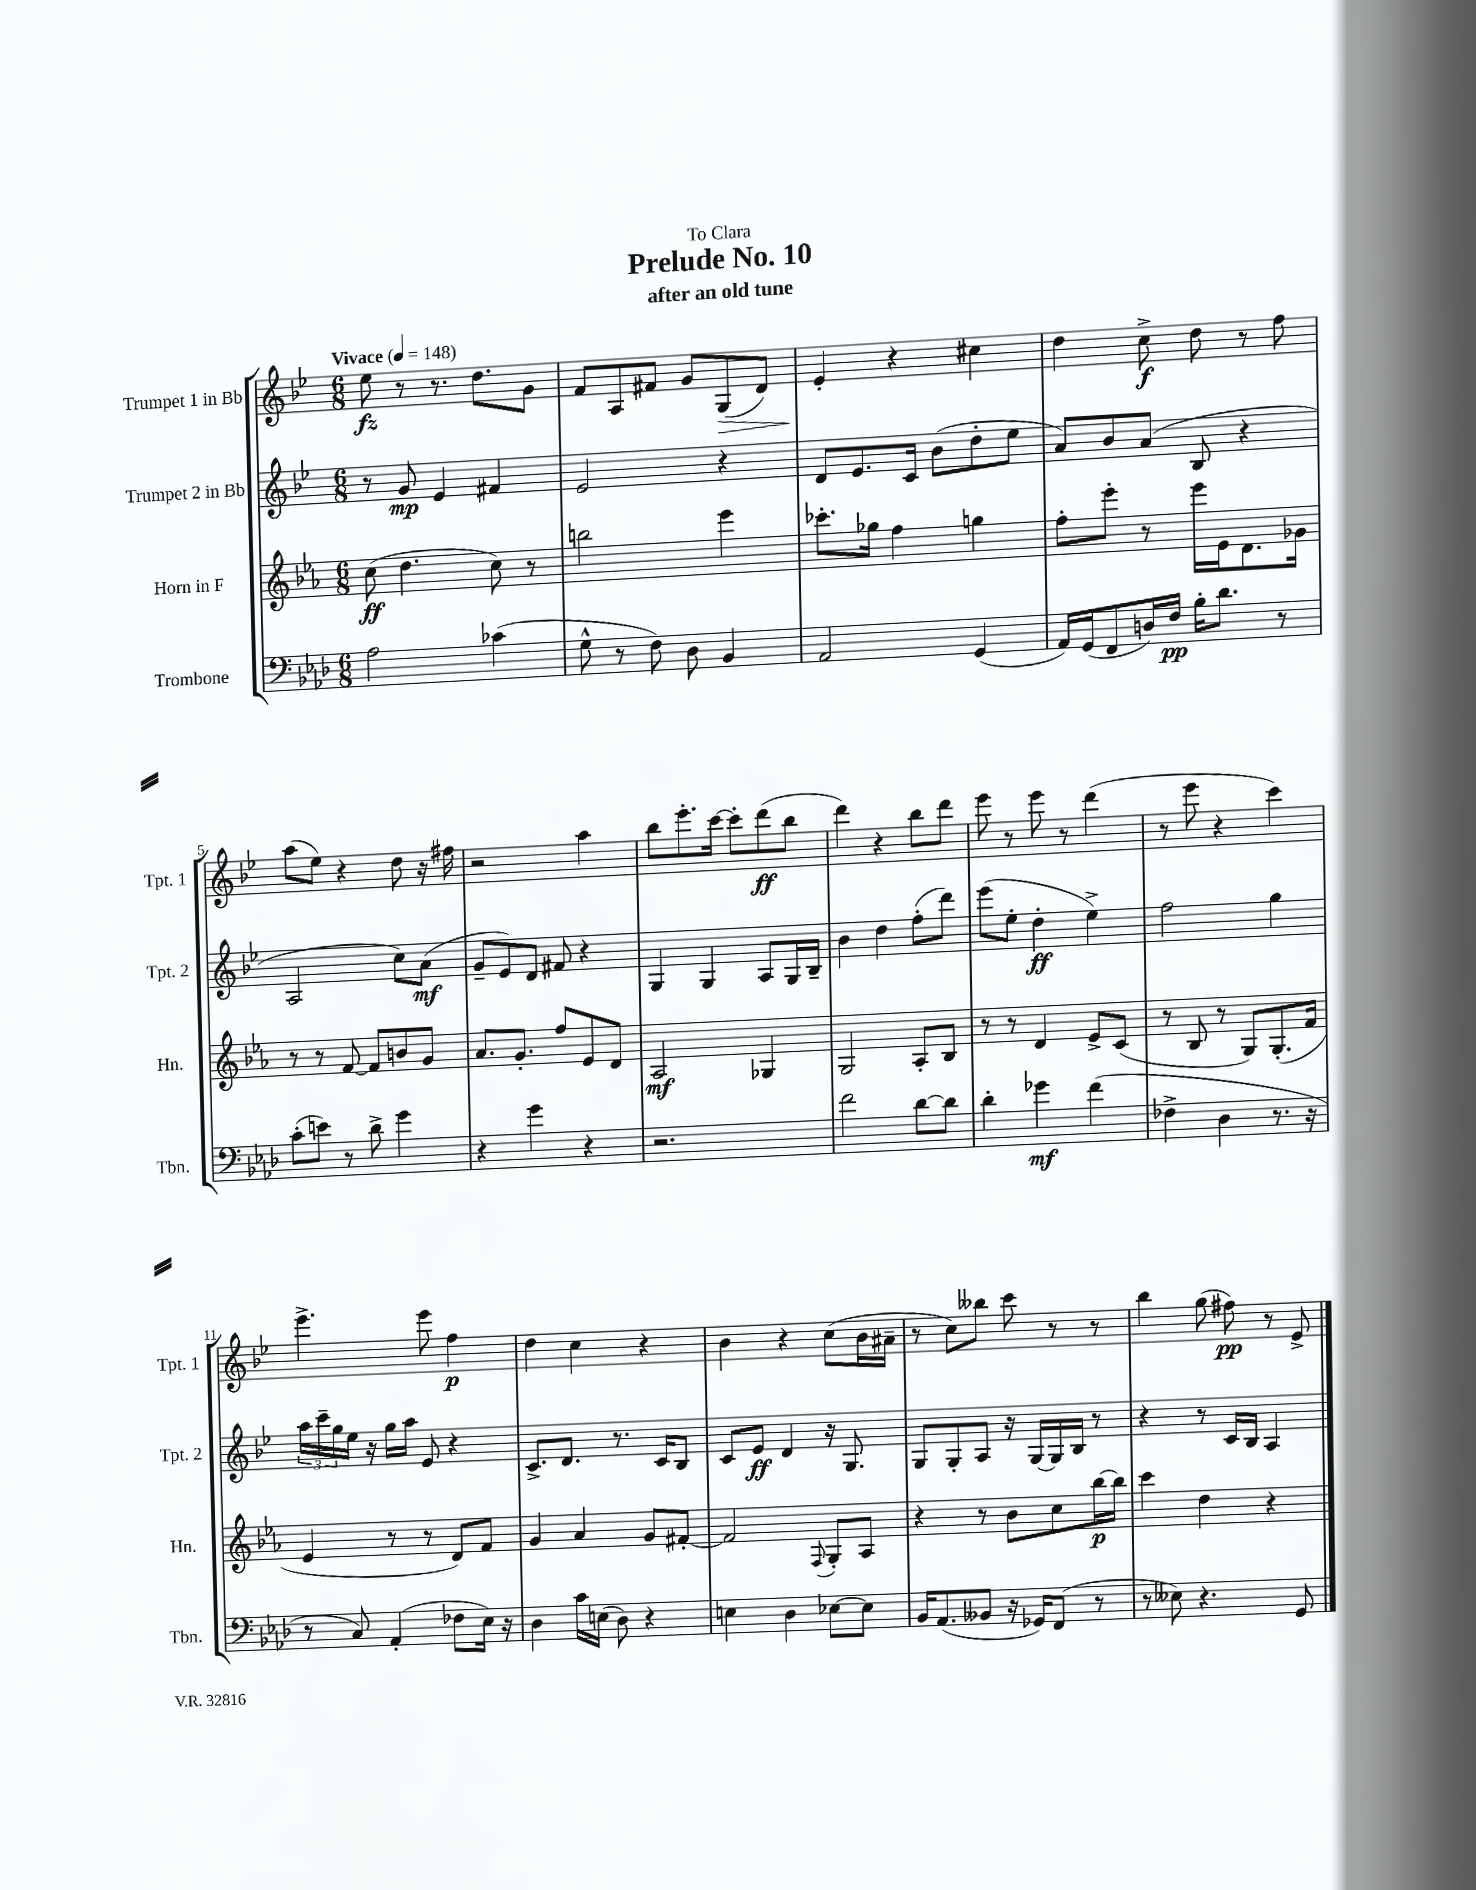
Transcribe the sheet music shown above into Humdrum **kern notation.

**kern	**kern	**kern	**kern
*staff4	*staff3	*staff2	*staff1
*clefF4	*clefG2	*clefG2	*clefG2
*k[b-e-a-d-]	*k[b-e-a-]	*k[b-e-]	*k[b-e-]
*M6/8	*M6/8	*M6/8	*M6/8
*MM148	*MM148	*MM148	*MM148
2A-\	(8cc\	8r	8ee-\
.	4.dd\	8g/	8r
.	.	4e-/	8.r
.	.	.	8.dd\L
(4c-\	8cc\)	4f#/	.
.	8r	.	8g\J
=	=	=	=
8G^^\	2bb\	2e-/	8f/L
8r	.	.	8A/
8F\)	.	.	8f#/J
8D-\	.	.	8g/L
4BB-/	4eee-\	4r	(8G/
.	.	.	8d/J)
=	=	=	=
2AA-/	8.ccc-'\L	8d/L	4e-'/
.	.	8.e-/	.
.	16gg-\Jk	.	.
.	4ff\	.	4r
.	.	16c/Jk	.
.	.	(8b-\L	.
(4GG/	4gg\	8dd'\	4cc#\
.	.	8ee-\J	.
=	=	=	=
16AA-/LL)	8ff'\L	8a/L)	4dd\
(16GG/J	.	.	.
8FF/	8eee-'\J	8b-/	.
16D/L)	8r	(8a/J	8cc^\
16F/JJ	.	.	.
16B-'\LK	16eee-\LL	8B-/	8dd\
8.d-\J	16e-\J	.	.
.	8.d\	4r	8r
8r	.	.	8ff\
.	16g-\Jk	.	.
=	=	=	=
(8c'\L	8r	2A/	(8aa\L
8e\J)	8r	.	8ee-\J)
8r	[8f/	.	4r
8d-^\	8f/]L	.	.
4g\	8b/	8cc\L)	8dd\
.	8g/J	(8a\J	16r
.	.	.	16ff#\
=	=	=	=
4r	8.a-/L	8g~/L	2r
.	.	8e-/)	.
.	8.g'/J	.	.
4g\	.	8d/J	.
.	8ff/L	8f#/	.
4r	8e-/	4r	4aa\
.	8d/J	.	.
=	=	=	=
2.r	2A-/	4G/	8bb-\L
.	.	.	8.eee-'\
.	.	4G/	.
.	.	.	[16ccc\Jk
.	.	.	8ccc'\]L
.	4G-/	8A/L	(8ddd\
.	.	16G/L	8bb-\J
.	.	16B-~/JJ	.
=	=	=	=
2f\	2G/	4b-\	4ddd\)
.	.	4dd\	4r
[8d-\L	8A-'/L	(8ff'\L	8bb-\L
8d-\]J	8B-/J	8ddd\J)	8ddd\J
=	=	=	=
4d-'\	8r	(8eee-\L	8eee-\
.	8r	8ee-'\J	8r
4g-\	4d/	4dd'\	8eee-\
.	.	.	8r
(4f\	8e-^/L	4ee-^\)	(4ddd\
.	(8c/J	.	.
=	=	=	=
4F-^\	8r	2ff\	8r
.	8B-/	.	8eee-\
4D-\	8r	.	4r
.	8G/L)	.	.
8.r	(8.G'/	4gg\	4ccc\)
16r	16f/Jk	.	.
=	=	=	=
8r	4e-/	24aa\LL	4.eee-^\
.	.	24ccc~\	.
.	.	24gg\	.
8C/)	.	16ee-\JJ	.
.	.	16r	.
(4AA-'/	8r	16gg\LL	.
.	.	16aa\JJ	.
.	8r	8e-/	8eee-\
8F-\L	8d/L)	4r	4ff\
16E-\Jk)	8f/J	.	.
16r	.	.	.
=	=	=	=
4D-\	4g/	8.c^/L	4dd\
.	.	8.d/J	.
16c\LL	4a-/	.	4cc\
(16E\JJ	.	.	.
8D-\)	.	8.r	.
4r	8g/L	.	4r
.	.	16c/LK	.
.	[8f#'/J	8B-/J	.
=	=	=	=
4E\	2f#/]	8c/L	4b-\
.	.	8e-/J	.
4D-\	.	4d/	4r
.	8qqF/	.	.
[8E-\L	8G'/L	16r	(8cc\L
.	.	8.G/	.
8E-\]J	8A-/J	.	16b-\L
.	.	.	16a#~\JJ
=	=	=	=
16BB-/LK	4r	8G/L	8r
(8.AA-/	.	.	.
.	.	8G'/	8cc\L)
8BB--/J	8r	8A/J	8bb--\J
16r	8b-\L	16r	8ccc\
16GG-/LK)	.	[16G/LL	.
(8FF/J	8cc\	16G/]	8r
.	.	16B-/JJ	.
8r	[16bb-\L	8r	8r
.	16bb-\]JJ	.	.
=	=	=	=
8r	4ccc\	4r	4bb-\
8E--\)	.	.	.
4.r	4dd\	8r	(8gg\
.	.	16c/LL	8ff#\)
.	.	16B-/JJ	.
.	4r	4A/	8r
8GG/	.	.	8e-^/
==	==	==	==
*-	*-	*-	*-
